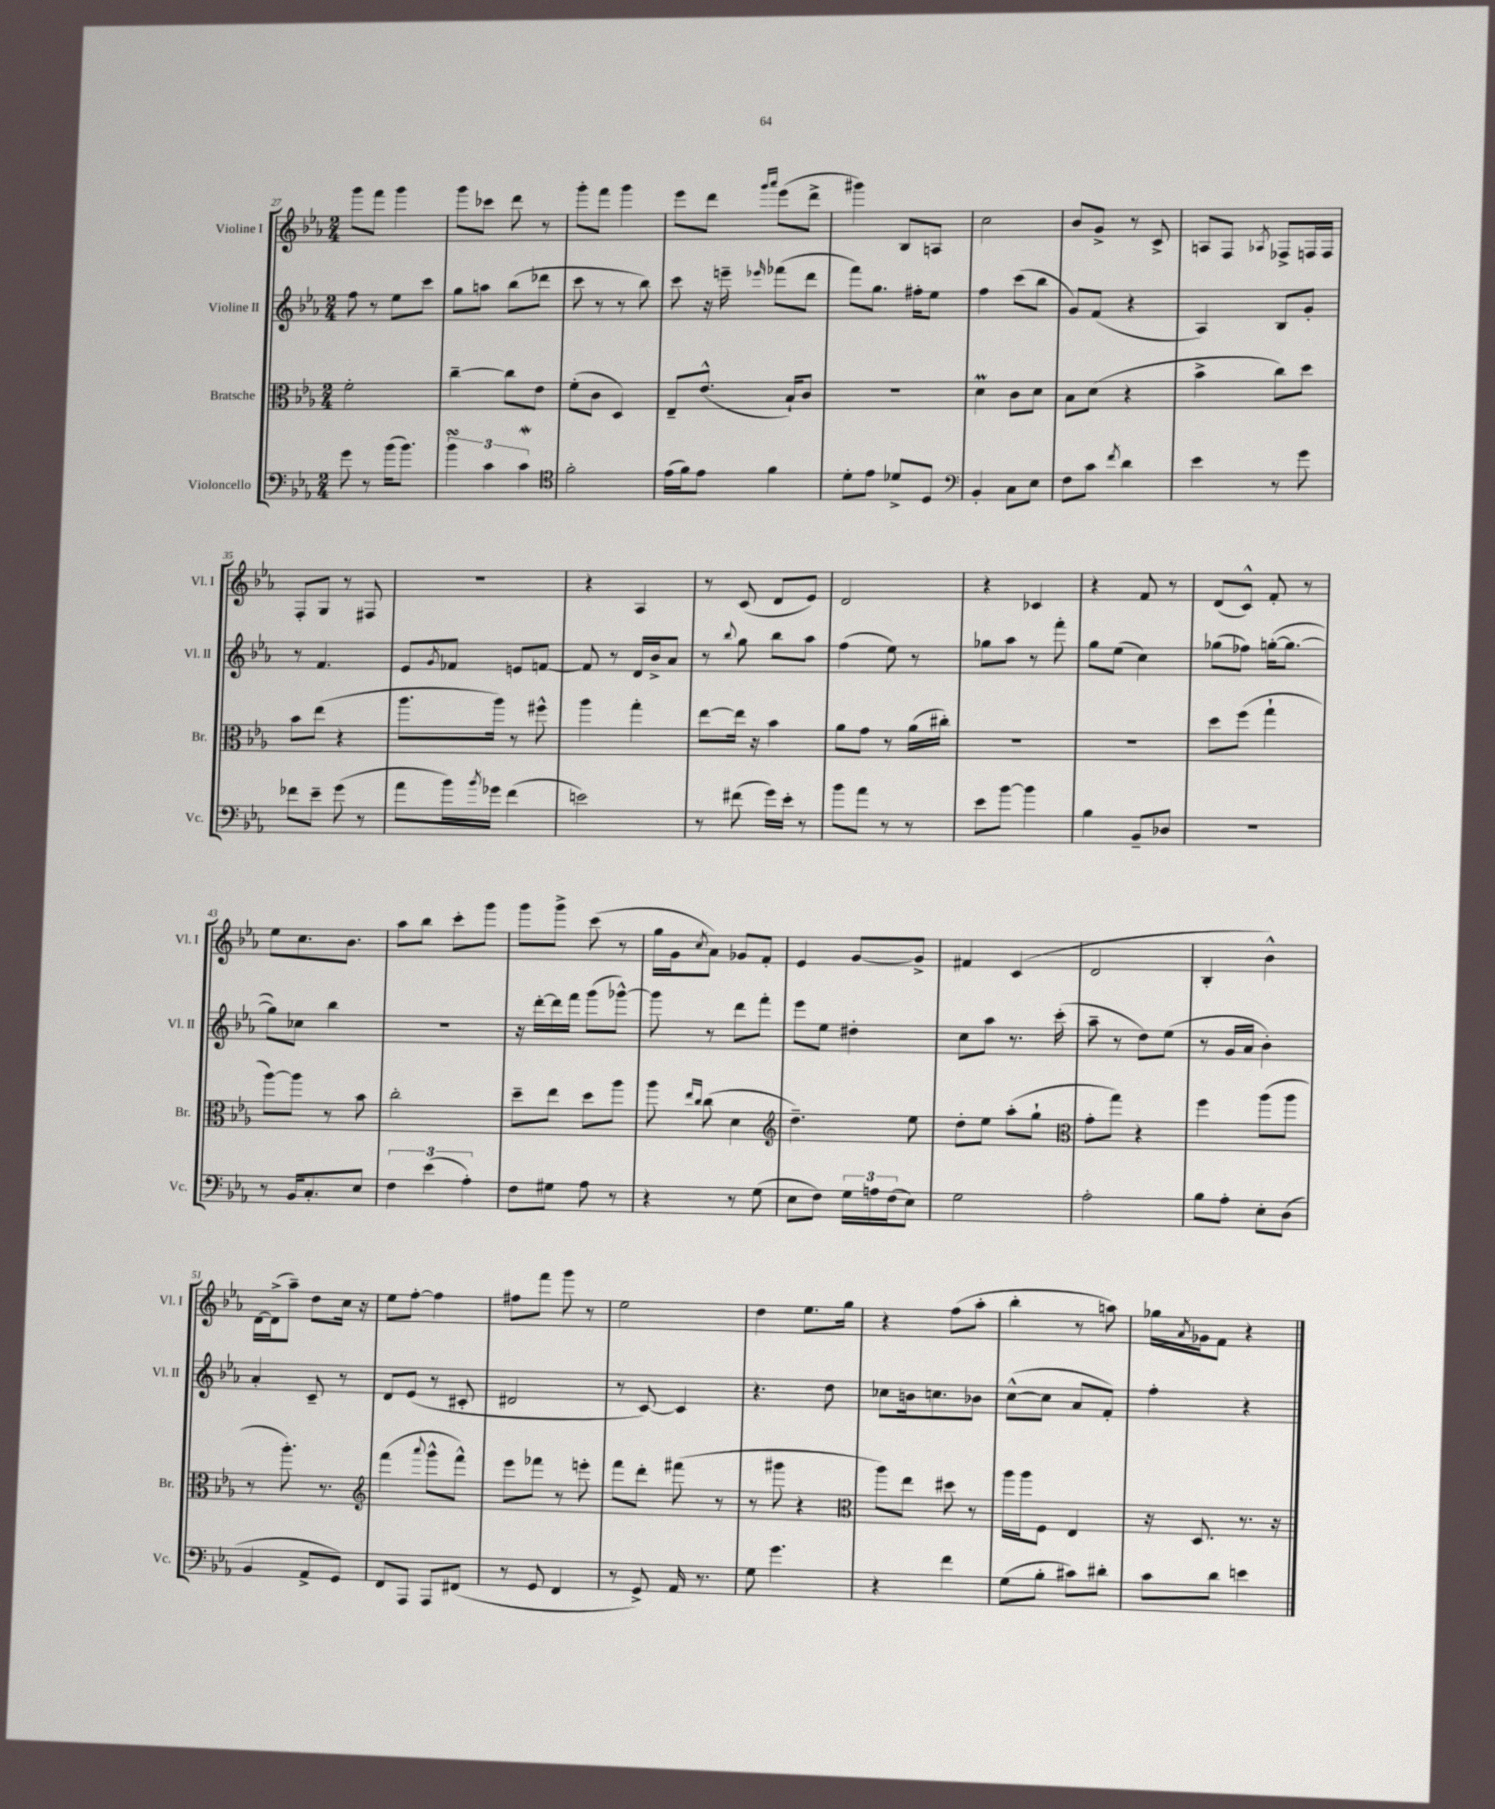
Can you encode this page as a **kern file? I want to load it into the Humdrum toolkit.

**kern	**kern	**kern	**kern
*part4	*part3	*part2	*part1
*staff4	*staff3	*staff2	*staff1
*I"Violoncello	*I"Bratsche	*I"Violine II	*I"Violine I
*I'Vc.	*I'Br.	*I'Vl. II	*I'Vl. I
*clefF4	*clefC3	*clefG2	*clefG2
*k[b-e-a-]	*k[b-e-a-]	*k[b-e-a-]	*k[b-e-a-]
*M2/4	*M2/4	*M2/4	*M2/4
=27	=27	=27	=27
8g\	2f'\	8ff\	8ggg\L
8r	.	8r	8fff\J
(16b-\KL	.	8ee-\L	4ggg\
8.b-\J)	.	.	.
.	.	8ccc\J	.
=28	=28	=28	=28
6b-sSSS\	[4cc~\	8gg\L	8ggg\L
.	.	8aan\J	8ccc-X\J
6c\	.	.	.
.	8cc\L]	(8bb-\L	8ddd\
6cW\	.	.	.
.	8e-\J	8ddd-X\J	8r
=29	=29	=29	=29
*clefC4	*	*	*
2f'\	(8f'\L	8ccc\	8ggg'\L
.	8c\J	8r	8fff\J
.	4D/)	8r	4ggg\
.	.	8bb-\)	.
=30	=30	=30	=30
(16e-\LL	8E-~/L	8ccc\	8eee-\L
16f\J)	.	.	.
8e-\J	(8.e-^^/J	16r	8ddd\J
.	.	16eeen~\	.
.	.	.	16qqggg/LL
.	.	16qqeee-X/	16qqaaa-/JJ
4f\	.	(8fff-X\L	(8eee-\L
.	16B-`/KL)	.	.
.	8c/J	8ddd\J	8ddd^\J
=31	=31	=31	=31
8d'\L	2r	8fff\L)	4ggg#X\)
8e-\J	.	8.gg\J	.
8d-X^/L	.	.	8B-/L
.	.	16ff#X'\KL	.
8D/J	.	8ee-\J	8An/J
=32	=32	=32	=32
*clefF4	*	*	*
4BB-'/	4dm\	4ff\	2cc\
8C\L	8c\L	(8ccc\L	.
8E-\J	8d\J	8bb-\J	.
=33	=33	=33	=33
8F\L	8B-\L	8g/L)	8b-/L
8c\J	(8d\J	(8f/J	8g^/J
8qf/	.	.	.
4d\	4r	4r	8r
.	.	.	8c^/
=34	=34	=34	=34
4e-\	4b-^\	4A-/)	8An/L
.	.	.	8F/J
.	.	.	8qA-X/
8r	8cc\L)	8B-/L	8F-X^/L
8g\	8dd\J	8g'/J	16Fn/L
.	.	.	16F/JJ
!!LO:LB:g=z
=35	=35	=35	=35
8f-X\L	8b-\L	8r	8F'/L
8e-~\J	(8ee-\J	4.f/	8G/J
(8g\	4r	.	8r
8r	.	.	8F#X/
=36	=36	=36	=36
8a-\L	8.aa-\L	8e-/L	2r
.	.	8qg/	.
16b-\L)	.	8f-X/J	.
8qb-/	.	.	.
16g-X\JJ	16aa-\Jk)	.	.
(4f\	8r	8en/L	.
.	8ff#X^^\	[8fn/J	.
=37	=37	=37	=37
2en\)	4aa-\	8f/]	4r
.	.	8r	.
.	4gg'\	16d/LL	4A-/
.	.	16b-^/J	.
.	.	8a-/J	.
=38	=38	=38	=38
8r	[8ee-\L	8r	8r
.	.	8qqbb-/	.
(8f#X\	16ee-\Jk]	8gg\	(8c/
.	16r	.	.
16g\LL)	4b-\	8bb-\L	8d/L
16e-'\JJ	.	.	.
8r	.	8aa-\J	8e-/J)
=39	=39	=39	=39
8b-\L	8a-\L	(4ff\	2d/
8a-\J	8g\J	.	.
8r	8r	8ee-\)	.
8r	(16a-\LL	8r	.
.	16cc#X'\JJ)	.	.
=40	=40	=40	=40
8e-\L	2r	8gg-X\L	4r
[8b-\J	.	8aa-\J	.
4b-\]	.	8r	4c-X/
.	.	8fff'\	.
=41	=41	=41	=41
4B-\	2r	8gg\L	4r
.	.	(8ee-\J	.
8BB-~/L	.	4cc\)	8f/
8D-X/J	.	.	8r
=42	=42	=42	=42
2r	8dd\L	(8gg-X\L	(8d/L
.	(8ff\J	8ff-X\J)	8c^^/J)
.	4gg`\	([16ggn'\KL	8f'/
.	.	8.gg\J_	.
.	.	.	8r
!!LO:LB:g=z
=43	=43	=43	=43
8r	[8aa-\L)	8gg\L])	8ee-\L
16BB-/KL	8aa-\J]	8cc-X\J	8.cc\
8.C'/	.	.	.
.	8r	4bb-\	.
.	.	.	8.b-\J
8E-/J	8b-\	.	.
=44	=44	=44	=44
6F\	2cc'\	2r	8aa-\L
.	.	.	8bb-\J
(6e-\	.	.	.
.	.	.	8ccc'\L
6A-'\)	.	.	.
.	.	.	8ggg\J
=45	=45	=45	=45
8F\L	8dd~\L	16r	8ggg\L
.	.	[16ddd'\LL	.
8G#X\J	8ee-\J	16ddd\]	8ggg^\J
.	.	16fff\JJ	.
8A-\	8dd\L	(8ggg\L	(8ccc\
8r	8aa-\J	[8ggg-X^^\J)	8r
=46	=46	=46	=46
4r	8aa-\	8ggg-\]	16gg\LL
.	.	.	16g\J
.	16qqee-/LL	.	.
.	16qqcc/JJ	.	8qcc/
.	(8cc\	8r	8a-\J)
8r	4d\	8ddd\L	8g-X/L
(8G\	.	8fff'\J	8f'/J
=47	=47	=47	=47
*	*clefG2	*	*
8E-\L	4.dd~\)	8eee-\L	4e-/
8F\J)	.	8ee-\J	.
24G\LL	.	4dd#X'\	[8g/L
24An\	.	.	.
(24F\J	.	.	.
8E-\J)	8ee-\	.	8g^/J]
=48	=48	=48	=48
2G\	8dd'\L	8cc\L	4f#X/
.	8ee-\J	8aa-\J	.
.	(8aa-'\L	8.r	(4c/
.	8gg`\J	.	.
.	.	(16ccc'\	.
=49	=49	=49	=49
*	*clefC3	*	*
2A-'\	8g'\L	8aa-~\	2d/
.	8gg\J)	8r	.
.	4r	8dd\L)	.
.	.	(8ee-\J	.
=50	=50	=50	=50
8B-\L	4ff\	8r	4B-'/
8A-'\J	.	16g/LL	.
.	.	16a-/JJ	.
8E-'\L	(8aa-\L	4b-'\)	4b-^^\)
(8D\J	8aa-\J	.	.
!!LO:LB:g=z
=51	=51	=51	=51
4BB-/	8r	4a-'/	[16d\LL
.	.	.	(16d^\J]
.	8.aa-'\)	.	8aa-~\J)
8AA-^/L	.	8c~/	8dd\L
.	8.r	.	.
8GG/J)	.	8r	16cc\Jk
.	.	.	16r
=52	=52	=52	=52
*	*clefG2	*	*
8FF/L	(4fff\	8d/L	8ee-\L
8AAA-/J	.	(8e-/J	[8ff'\J
.	8qqaaa-/	.	.
8AAA-/L	8ggg^^\L	8r	4ff\]
(8FF#X/J	8fff^^\J)	8c#X'/	.
=53	=53	=53	=53
8r	8eee-\L	2d#X/	8ff#X\L
8GG/	8fff-X\J	.	8fff\J
4FF/	8r	.	8ggg\
.	8eeen'\	.	8r
=54	=54	=54	=54
8r	8fff\L	8r	2ee-\
8GG^/)	8ddd'\J	[8c/)	.
16AA-/	(8fff#X\	4c/]	.
8.r	.	.	.
.	8r	.	.
=55	=55	=55	=55
8G\	8r	4.r	4dd\
4.g\	8ggg#X\	.	.
.	4r	.	8.ee-\L
.	.	8dd\	.
.	.	.	16gg\Jk
=56	=56	=56	=56
*	*clefC3	*	*
4r	8aa-\L)	8cc-X\L	4r
.	8ee-\J	16bn\k	.
.	.	8.ccn\	.
4f\	8dd#X\	.	(8ff\L
.	8r	8b-X\J	8aa-'\J
=57	=57	=57	=57
(8G\L	16aa-\LL	([8cc^^\L	4bb-'\
.	16aa-\J	.	.
8B-'\J	8F\J	8cc\J]	.
8c#X\L)	4E-/	8a-/L	8r
8d#X'\J	.	8f'/J)	8aan\)
=58	=58	=58	=58
8c\L	16r	4ff'\	16gg-X\LL
.	.	.	8qa-/
.	8.D/	.	16g-X\J
8d\J	.	.	8f\J
4en\	8.r	4r	4r
.	16r	.	.
==	==	==	==
*-	*-	*-	*-
